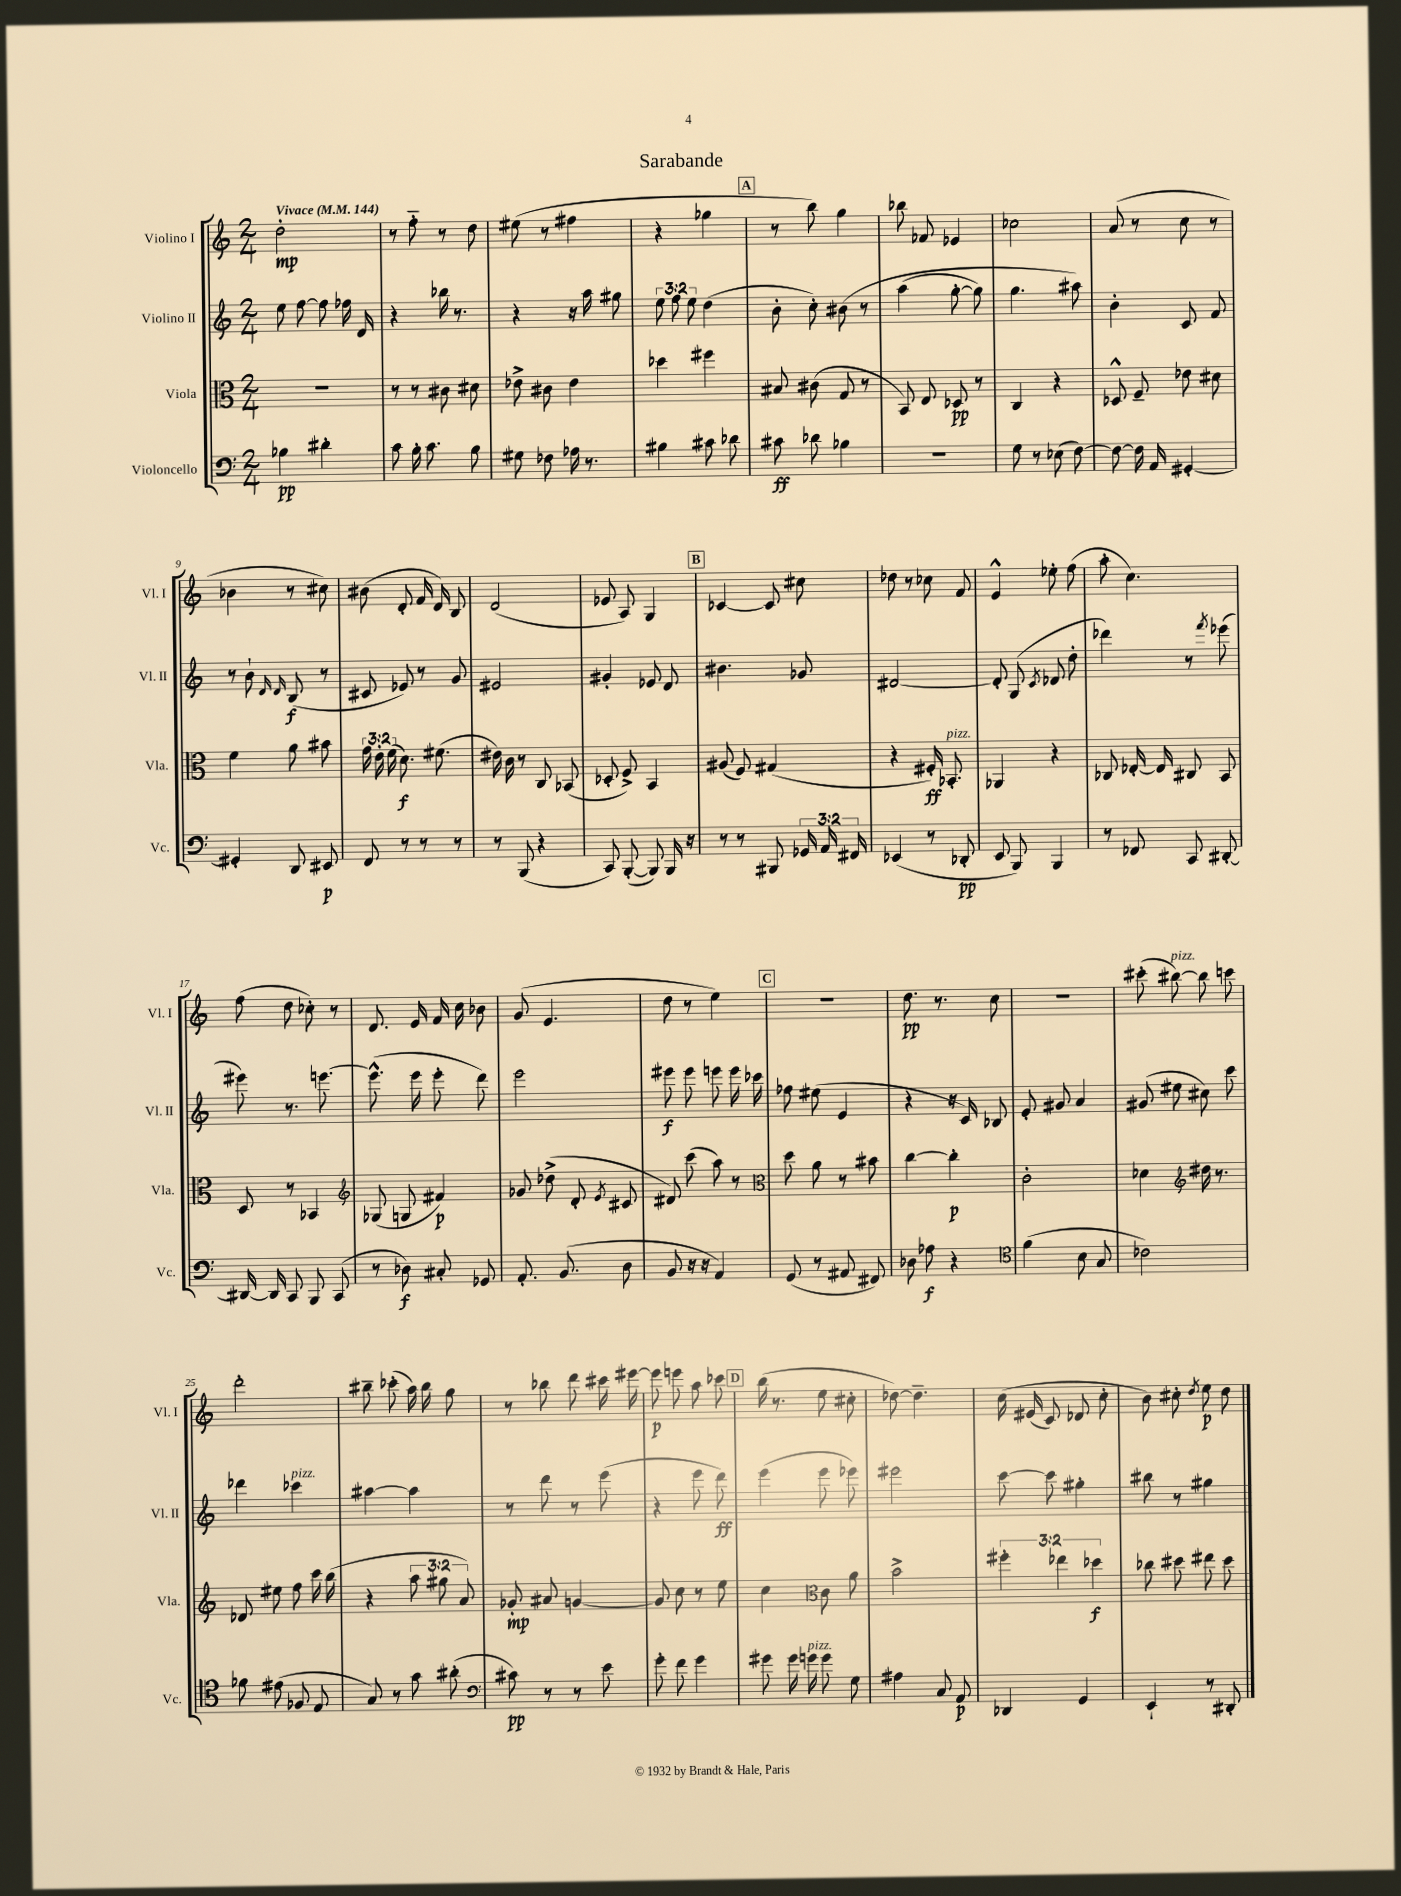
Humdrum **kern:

**kern	**kern	**kern	**kern
*staff4	*staff3	*staff2	*staff1
*clefF4	*clefC3	*clefG2	*clefG2
*k[]	*k[]	*k[]	*k[]
*M2/4	*M2/4	*M2/4	*M2/4
*MM144	*MM144	*MM144	*MM144
4B-\	2r	8ee\	2dd'\
.	.	[8ff\	.
4d#'\	.	8ff\]	.
.	.	16ff-\	.
.	.	16d/	.
=	=	=	=
8c\	8r	4r	8r
16B'\	8r	.	8ff'~\
8.c\	.	.	.
.	8c#\	16bb-\	8r
.	.	8.r	.
8B\	8d#\	.	8dd\
=	=	=	=
8G#\	8e-^\	4r	(8ee#\
8F-\	8c#\	.	8r
16A-\	4e-\	16r	4ff#\
8.r	.	16aa\	.
.	.	8gg#\	.
=	=	=	=
4B#\	4dd-\	12ee\	4r
.	.	12ff\	.
.	.	12ee\	.
8c#\	4ff#\	(4dd\	4gg-\
8d-\	.	.	.
=	=	=	=
8c#\	8B#/	8b'\	8r
8d-\	(8c#\	8cc'\)	8bb\)
4B-\	8G/	&(8b#\	4gg\
.	8r	8r	.
=	=	=	=
2r	8BB/)	(4aa\	8bb-\
.	8E/	.	8f-/
.	8D-/	[8gg'\	4e-/
.	8r	8gg\])	.
=	=	=	=
8G\	4C/	4.gg\	2cc-\
8r	.	.	.
(8E-\	4r	.	.
[8F\)	.	8aa#\&)	.
=	=	=	=
8F\_	8D-^^/	4b'\	(8a/
16F\]	8F~/	.	8r
16AA/	.	.	.
[4GG#'/	8e-\	8c/	8cc\
.	8d#\	8f/	8r
=	=	=	=
4GG#'/]	4f\	8r	4b-\
.	.	8b`\	.
.	.	16qqd/	.
.	.	16qqd/	.
8DD/	8a\	(8B/	8r
8EE#/	8b#\	8r	8cc#\)
=	=	=	=
8FF/	24g\	8c#/	(8b#\
.	24e'\	.	.
.	(24f\	.	.
8r	8.d\)	8e-/)	8d'/
8r	.	8r	16f/
.	(8.f#\	.	16d/)
8r	.	8g/	8B/
=	=	=	=
8r	16e#\)	2e#/	(2d/
.	16c\	.	.
(8BBB/	8r	.	.
4r	8C/	.	.
.	(8BB-/	.	.
=	=	=	=
8CC/)	8D-'/	4g#'/	8e-/
([8BBB'/	8F^/)	.	8A/)
8BBB/])	4BB/	8e-/	4G/
16BBB/	.	8d/	.
16r	.	.	.
=	=	=	=
8r	(8A#/	4.b#\	[4c-/
8r	8F/)	.	.
8BBB#/	(4G#/	.	8c-/]
24GG-/	.	8g-/	8cc#\
24AA/	.	.	.
24FF#/	.	.	.
=	=	=	=
(4EE-/	4r	[2d#/	8dd-\
.	.	.	8r
8r	16F#'/)	.	8cc-\
.	8.BB-'/	.	.
8DD-'/	.	.	8f/
=	=	=	=
8EE/	4AA-/	8d#'/]	4e^^/
8BBB/)	.	(8G/	.
.	.	8qc/	.
4BBB/	4r	8d-/	8ee-'\
.	.	8dd'\	(8ff\
=	=	=	=
8r	8C-/	4ddd-\)	8aa'\
8FF-/	[16E-'/	.	4.cc\)
.	16E-/]	.	.
8CC/	8C#/	8r	.
.	.	8qfff/	.
[8DD#'/	8BB/	(8eee-\	.
=	=	=	=
16DD#/_	8D/	8eee#\)	(8ff\
16DD#/]	.	.	.
8CC/	8r	8.r	8dd\
8BBB/	4BB-/	.	8cc-'\)
.	.	[8.eee\	.
(8CC/	.	.	8r
=	=	=	=
*	*clefG2	*	*
8r	(8G-/	(8.eee^^\]	8.d/
8D-\)	8G/	.	.
.	.	16eee\	16e/
8C#'/	4f#/)	8eee'\	16f/
.	.	.	16cc\
8GG-/	.	8ddd\)	8b-\
=	=	=	=
8.AA'/	8g-/	2eee\	(8g/
.	(8dd-^\	.	4.e/
(8.BB/	.	.	.
.	8d'/	.	.
.	8qe/	.	.
8D\	8c#/	.	.
=	=	=	=
8BB/	8d#/)	8eee#\	8dd\
16r	(8ccc\	8eee#\	8r
16r	.	.	.
4AA/)	8aa\)	8eee\	4ee\)
.	8r	16eee\	.
.	.	16ccc-\	.
=	=	=	=
*	*clefC3	*	*
(8GG/	8dd\	8ff-\	2r
8r	8a\	(8ee#\	.
8AA#/	8r	4e/	.
8FF#/)	8b#\	.	.
=	=	=	=
8D-\	[4cc\	4r	8.dd\
8A-\	.	.	.
.	.	.	8.r
4r	4cc'\]	16r	.
.	.	16c/)	.
.	.	8B-/	8cc\
=	=	=	=
*clefC4	*	*	*
(4f\	2c'\	8e'/	2r
.	.	8g#/	.
8B\	.	4a/	.
8G/	.	.	.
=	=	=	=
2c-\)	4d-\	(8g#/	(8ccc#'\
.	.	8ee#\	[8bb#\)
*	*clefG2	*	*
.	16dd#\	8cc#\)	8bb#\]
.	8.r	.	.
.	.	8ccc\	8ccc\
=	=	=	=
8f-\	8d-/	4ddd-\	2ddd'\
(8e#\	8ee#\	.	.
8F-/	8ff\	4ccc-\	.
8E/	16ccc\	.	.
.	(16bb\	.	.
=	=	=	=
8G/)	4r	[4aa#\	8bb#~\
8r	.	.	(8ccc-'\
8g\	12aa\	4aa#\]	16aa\)
.	.	.	16bb#\
.	12gg#\	.	.
(8a#'\	.	.	8gg\
.	12a/)	.	.
=	=	=	=
*clefF4	*	*	*
8c#\)	8g-'/	8r	8r
8r	8a#/	8ddd\	8bb-\
8r	[4g/	8r	8ddd\
8e\	.	(8eee\	16ccc#\
.	.	.	[16eee#\
=	=	=	=
8g'\	8g/]	4r	8eee#\]
8f\	8cc\	.	8eee\
4g\	8r	8eee\	8aa\
.	8ee\	8ddd\)	8ccc-\
=	=	=	=
8g#\	4cc\	(4eee\	(16bb\
.	.	.	8.r
16g#\	.	.	.
16g\	.	.	.
*	*clefC3	*	*
8g\	8c\	8eee\	8ee\
8G\	8a\	8eee-\)	8cc#'\
=	=	=	=
4A#\	2b^\	2eee#\	[8dd-\)
.	.	.	4.dd-~\]
8C/	.	.	.
8AA/	.	.	.
=	=	=	=
4DD-/	6ff#'\	[8ccc\	&(16cc\
.	.	.	(16e#/
.	.	8ccc\]	8c/)
.	6ee-\	.	.
4GG/	.	4gg#'\	8d-/
.	6dd-\	.	.
.	.	.	8cc'\
=	=	=	=
4EE`/	8cc-\	8bb#\	8b\&)
.	8dd#\	8r	8cc#'\
.	.	.	8qdd/
8r	8ee#\	4gg#\	8ee\
8DD#'/	8dd#\	.	8dd\
==	==	==	==
*-	*-	*-	*-
